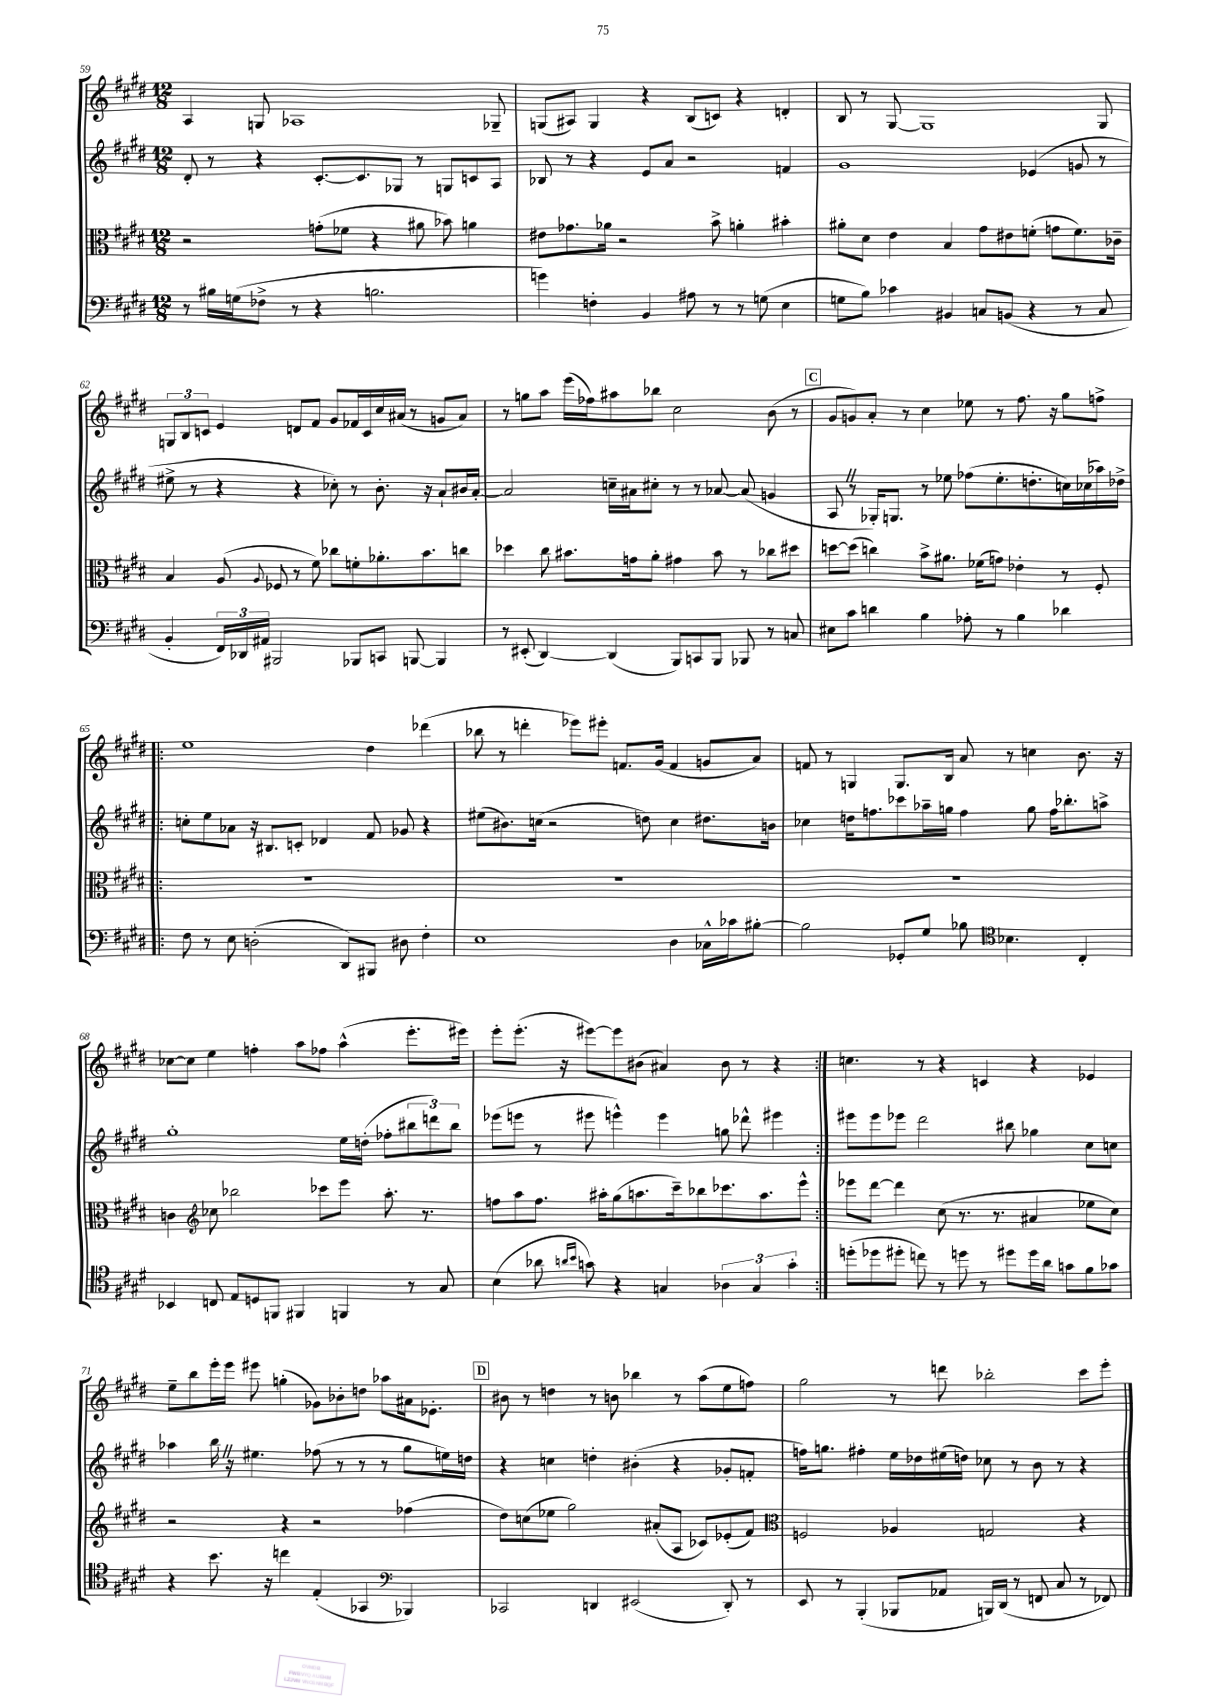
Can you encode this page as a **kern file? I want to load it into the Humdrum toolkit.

**kern	**kern	**kern	**kern
*staff4	*staff3	*staff2	*staff1
*clefF4	*clefC3	*clefG2	*clefG2
*k[f#c#g#d#]	*k[f#c#g#d#]	*k[f#c#g#d#]	*k[f#c#g#d#]
*M12/8	*M12/8	*M12/8	*M12/8
8r	2r	8d#'/	4A/
16B#\LL	.	8r	.
(16G\J	.	.	.
8F-^\J	.	4r	8G/
8r	.	.	1A-
4r	(8g'\L	[8.c#'/L	.
.	8f-\J	.	.
.	.	8.c#/]	.
2.B\	4r	.	.
.	.	8G-/J	.
.	8a#\	8r	.
.	8b-\)	8G/L	.
.	4a\	8c/	.
.	.	8A/J	8G-~/
=	=	=	=
4g\)	8e#\L	8B-/	(8G/L
.	8.g-\	8r	8A#/J)
4F'\	.	4r	4G/
.	16a-\Jk	.	.
.	2r	.	.
4BB/	.	8e/L	4r
.	.	8a/J	.
8A#\	.	2r	(8B/L
8r	8b^\	.	8c/J)
8r	4a'\	.	4r
(8G\	.	.	.
4E\	4b#'\	4f/	4d'/
=	=	=	=
8G\L	8a#'\L	1g#	8B/
8B\J)	8d#\J	.	8r
4c-\	4e\	.	[8G#/
.	.	.	1G#]
4BB#/	4B/	.	.
8C/L	8g#\L	.	.
(8BB/J	8e#\	.	.
4r	(8f'\J	(4e-/	.
.	8g\L	.	.
8r	8.f\)	8g/	.
8C/	.	8r	8G#/
.	16c-~\Jk	.	.
=	=	=	=
4BB'/	4B/	8ee#^\	12G/L
.	.	.	12B/
.	.	8r	.
.	.	.	12c/J
24FF#/LL)	(8A/	4r	4e/
24DD-/	.	.	.
24AA#/JJ	.	.	.
.	8qqA/	.	.
2BBB#/	8F-/	.	.
.	8r	4r	8d/L
.	8f#\)	.	8f#/J
.	8cc-\L	8cc-'\)	8g#/L
8BBB-/L	8f'\	8r	16f-/L
.	.	.	16c/
8CC/J	8.a-'\	8.b'\	16cc#/
.	.	.	(16a#/JJ
[8BBB/	.	.	8r
.	8.b\	16r	.
4BBB/]	.	8a`/L	8g/L
.	8cc\J	16b#/L	8a#/J)
.	.	[16a'/JJ	.
=	=	=	=
8r	4dd-\	2a/]	8r
(8EE#'/	.	.	8gg\L
[4DD#/)	8cc#\	.	8aa\J
.	8.b#\L	.	(16eee\LL
.	.	.	16ff-\J)
(4DD#/]	.	16cc~\LL	8aa#\
.	16g\k	16a#\J	.
.	8a'\J	8cc#'\J	8bb-\J
8BBB/L)	4g#\	8r	2cc#\
8CC/	.	8r	.
8BBB/J	8b#\	[8a-/	.
8BBB-/	8r	(8a-/]	.
8r	8cc-\L	4g/	(8b\
8C/	8dd#\J	.	8r
=	=	=	=
8E#\L	[8dd\L	8A/	8g#/L
8c#\J	(8dd\]J	8r	8g/)
4d\	4cc\)	16G-'/LK)	8a'/J
.	.	8.G/J	.
.	.	.	8r
4B\	8b^\L	8r	4cc#\
.	8.a#\J	8ee-\	.
8A-'\	.	(8ff-\L	8ee-\
.	(16f-\LK	.	.
8r	8g\J)	8.ee-'\	8r
4B\	4e-'\	.	8.ff#\
.	.	8.dd'\	.
.	.	.	16r
4d-\	8r	16cc\L)	8gg#\L
.	.	(16cc-\	.
.	8F#'/	16aa-\)	8ff^\J
.	.	16dd-^\JJ	.
=!|:	=!|:	=!|:	=!|:
8F#\	1.r	8cc'\L	1ee
8r	.	8ee\	.
8E\	.	8a-\J	.
(2D'\	.	16r	.
.	.	8.B#/L	.
.	.	8c'/J	.
.	.	4d-/	.
8DD#/L)	.	.	.
8BBB#/J	.	8f#/	4dd#\
8D#\	.	8g-/	.
4F#'\	.	4r	(4ddd-\
=	=	=	=
1E	1.r	(8ee#\L	8bb-\
.	.	8.b#\)	8r
.	.	.	4ddd'\
.	.	(16cc\Jk	.
.	.	2r	.
.	.	.	8eee-\L)
.	.	.	8eee#'\J
.	.	.	8.f/L
.	.	8dd\)	.
.	.	.	(16g#/Jk
4D#\	.	4cc\	4f/
16C-^^\LL	.	8.dd#\L	8g/L
16c-\J	.	.	.
[8B#'\J	.	.	8a/J)
.	.	16b\Jk	.
=	=	=	=
2B#\]	1.r	4cc-\	8f/
.	.	.	8r
.	.	16dd\LK	4G/
.	.	8.ff\	.
8GG-'/L	.	8ccc-\	8.G/L
8G#/J	.	16aa-~\L	.
.	.	16gg\JJ	16B/Jk
8B-\	.	4ff\	8a/
*clefC4	*	*	*
4.B-\	.	.	8r
.	.	8gg\	4cc\
.	.	16ff\LK	.
.	.	8.bb-'\	.
4C#'/	.	.	8.b\
.	.	8aa^\J	.
.	.	.	16r
=	=	=	=
4BB-/	4c\	1gg#'	[8cc-\L
.	.	.	8cc-\]J
*	*clefG2	*	*
8C/	8cc-\	.	4ee\
8E/L	2bb-\	.	.
8D/	.	.	4ff'\
8FF/J	.	.	.
4FF#/	.	.	8aa\L
.	8ccc-\L	.	8ff-\J
4FF/	8eee\J	16ee\LL	(4aa^^\
.	.	(16dd'\JJ	.
.	8.aa'\	8ff-'\L	.
8r	.	12bb#\	8.eee'\L
.	8.r	.	.
.	.	12ddd\)	.
8G#/	.	.	.
.	.	12bb#\J	.
.	.	.	16eee#\Jk)
=	=	=	=
(4B\	8ff\L	(8eee-\L	8eee'\L
.	8aa\	8eee\J	(8.eee'\J
8a-\	8.ff\J	8r	.
.	.	.	16r
16qqa/LL	.	.	.
16qqb/JJ	.	.	.
8g\)	.	8eee#\	[8eee#\L)
.	16aa#'\LK	.	.
4r	(8gg#\	4eee^^\)	8eee#\]
.	8.aa\	.	(8b#\J
4G/	.	4eee\	4a#/)
.	16ccc#~\k)	.	.
.	8bb-\	.	.
6A-\	8.ccc-\	8gg\	8b#\
.	.	8ddd-^^\	8r
6G/	.	.	.
.	8.aa\	.	.
.	.	4eee#\	4r
6g'\	.	.	.
.	8eee^^\J	.	.
=:|!	=:|!	=:|!	=:|!
(8dd'\L	8eee-\L	8eee#\L	4.cc\
8dd-\	[8ddd#\J	8eee#\	.
8dd#'\J	4ddd#\]	8eee-\J	.
8cc\)	.	2ddd#\	8r
8r	(8cc#\	.	4r
8dd\	8.r	.	.
8r	.	.	4c/
.	8.r	.	.
8dd#\L	.	8bb#\	.
16dd#\L	4a#/	4gg-\	4r
16a\JJ	.	.	.
8g\L	.	.	.
8f#\	8ee-\L	8cc#\L	4e-/
8g-\J	8cc#\J)	8cc\J	.
=	=	=	=
4r	2r	4aa-\	8ee~\L
.	.	.	8bb\
8.b\	.	16bb\	16eee'\L
.	.	16r	16eee\JJ
.	.	4.ee#\	8eee#\
16r	.	.	.
4cc\	4r	.	(4gg'\
(4E'/	2r	(8ff-\	8g-\L)
.	.	8r	8b-'\
4GG-/	.	8r	8dd\J
.	.	8r	8aa-\L
*clefF4	*	*	*
4BBB-/)	(4ff-\	8gg#\L	16a#\k
.	.	.	8.e-'\J
.	.	16ee\L)	.
.	.	16dd\JJ	.
=	=	=	=
2CC-/	8dd#\L)	4r	8b#\
.	(8cc\	.	8r
.	8ee-\J	4cc\	4dd\
.	2gg#\)	.	.
4DD/	.	4dd'\	8r
.	.	.	8b\
(2EE#/	.	(4b#'\	4bb-\
.	(8a#'/L	.	.
.	8A/J	4r	8r
.	8c-/L)	.	(8aa\L
8DD'/)	(8e-'/	8g-'/L	8ee\
8r	8f#/J)	8f'/J	8ff\J)
=	=	=	=
*	*clefC3	*	*
8EE/	2F/	16ff\LK)	2gg#\
.	.	8.gg\J	.
8r	.	.	.
(4BBB'/	.	4ff#'\	.
8BBB-/L	4A-/	16ee\LL	8r
.	.	16dd-\	.
8AA-/J	.	(16ee#\	8ddd\
.	.	16dd\JJ)	.
16BBB/LL)	2G/	8cc-\	2bb-'\
(16DD#/JJ	.	.	.
8r	.	8r	.
8FF/	.	8b\	.
8C#/	.	8r	.
8r	4r	4r	8ccc#\L
8FF-/)	.	.	8eee'\J
==	==	==	==
*-	*-	*-	*-
